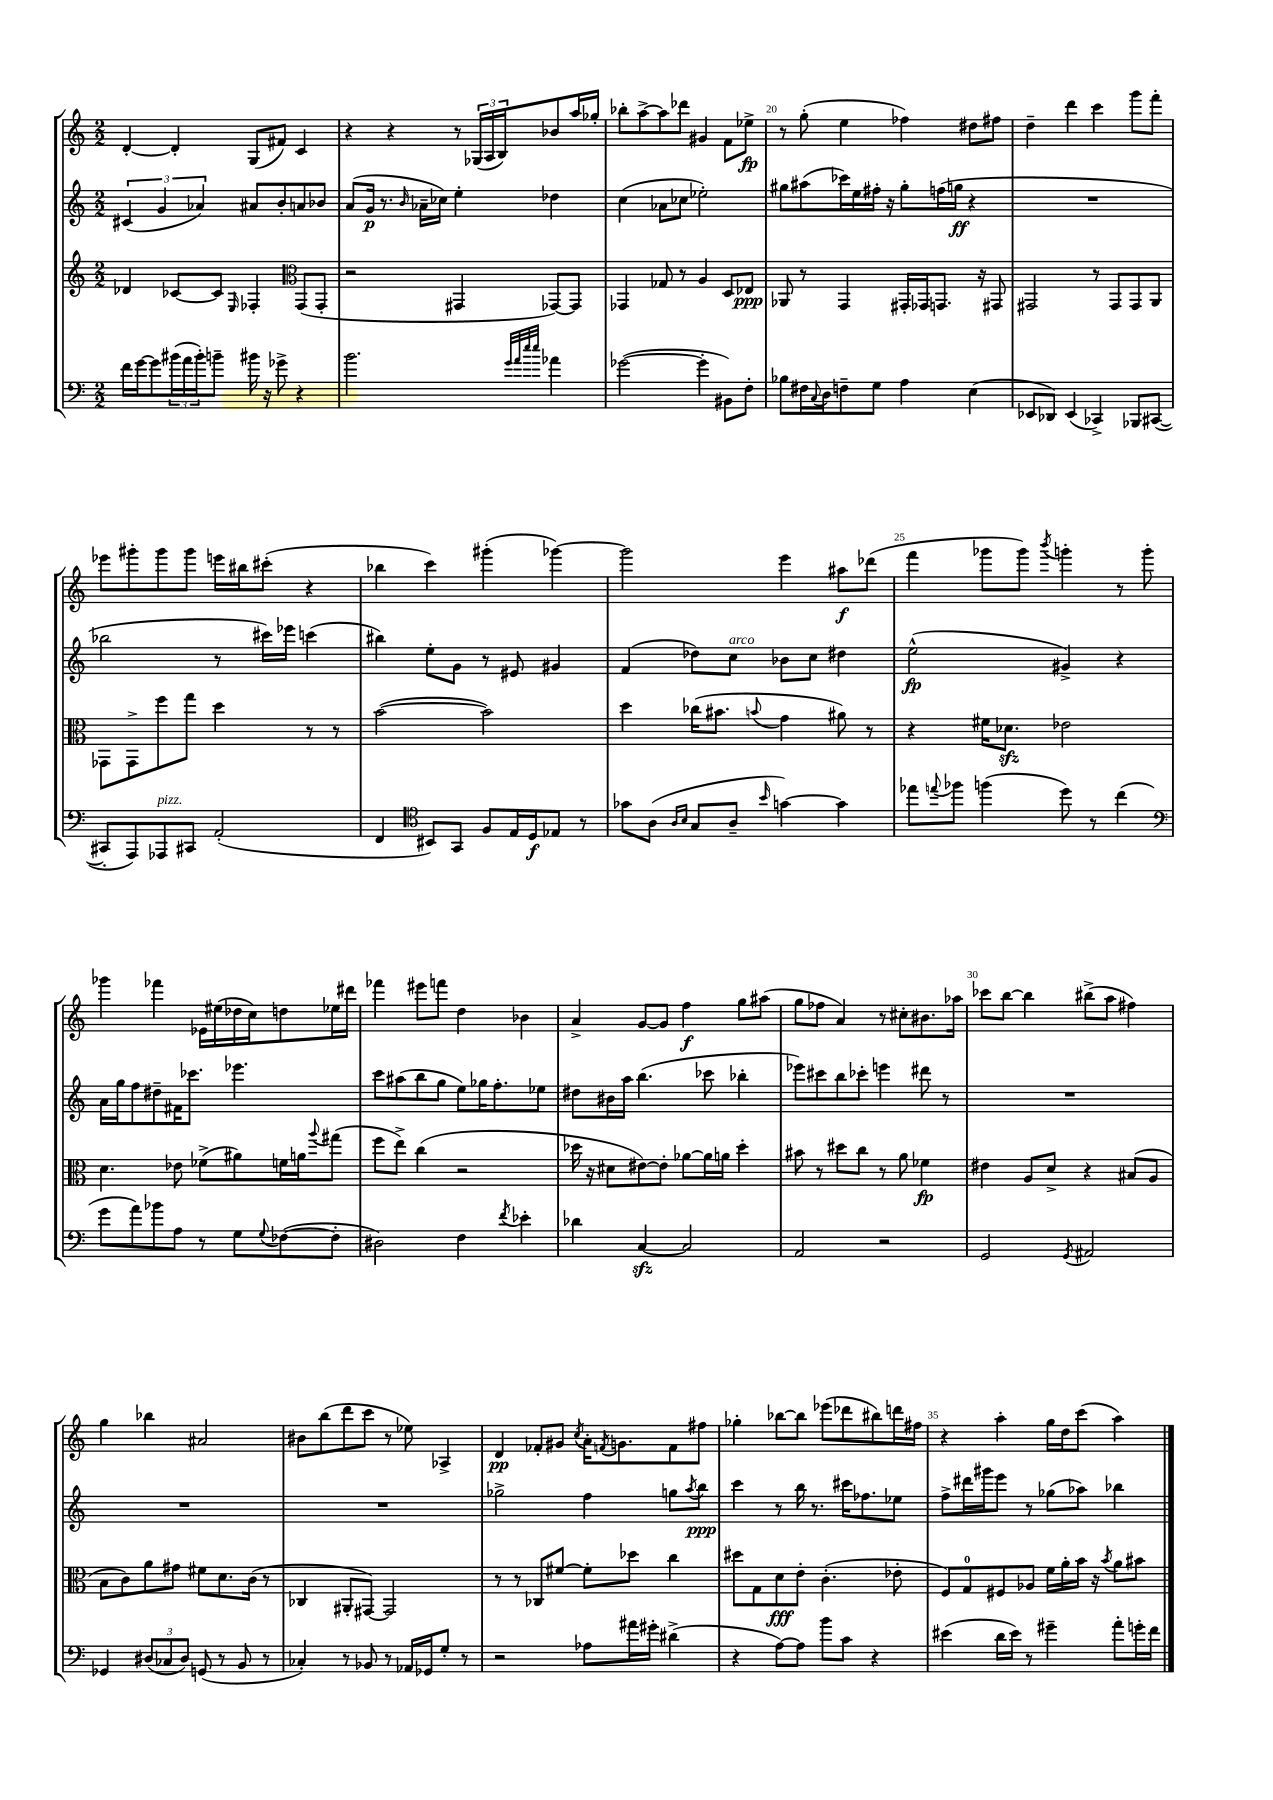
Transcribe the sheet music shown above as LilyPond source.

<<
\new StaffGroup <<
\new Staff = "s0" {
    \clef treble \key c \major \numericTimeSignature \time 2/2
    d'4~-. d'4-. g8( fis'8) c'4 |
    r4 r4 r8 \tuplet 3/2 { ges16( a16 b16) } bes'8 a''16 ges''16-. |
    bes''8-. a''8~-> a''8 des'''8 gis'4 f'8 ees''8->\fp |
    r8 g''8-.( e''4 fes''4) dis''8 fis''8 |
    d''4-- d'''4 c'''4 g'''8 f'''8-. |
    ees'''8 gis'''8-. gis'''8 gis'''8 e'''16 bis''16 cis'''8-.( r4 |
    bes''4 c'''4) gis'''4-.( ges'''4~) |
    ges'''2 e'''4 ais''8\f des'''8( |
    f'''4 ges'''8 ges'''8) \acciaccatura { b'''8 } g'''4-. r8 g'''8-. |
    ges'''4 fes'''4 ees'16 eis''16( des''16 c''16) d''8 ees''16 dis'''16 |
    fes'''4 eis'''8 f'''8 d''4 bes'4 |
    a'4-> g'8~ g'8 f''4\f g''8 ais''8( |
    g''8 fes''8 a'4) r8 cis''8-. bis'8. aes''16 |
    ces'''8 b''8~ b''4 bis''8->( a''8 fis''4) |
    g''4 bes''4 ais'2 |
    bis'8 b''8( d'''8 c'''8 r8 ees''8) aes4-> |
    d'4\pp fes'8-. gis'8 \acciaccatura { c''8 } a'16-. \acciaccatura { f'8 } g'8. f'8 fis''8 |
    ges''4-. bes''8~ bes''8 ees'''8( des'''8 bis''8) d'''16 fis''16 |
    r4 a''4-. g''16 d''16 c'''8( a''4) \bar "|." |
}
\new Staff = "s1" {
    \clef treble \key c \major \numericTimeSignature \time 2/2
    \tuplet 3/2 { cis'4( g'4 aes'4) } ais'8 b'8-. a'8 bes'8 |
    a'8( g'16\p r8. \grace { b'16 } aes'16-- ces''16) e''4-. des''4 |
    c''4( aes'8 ces''8 ees''2-.) |
    gis''8 ais''8( ces'''16) e''16 fis''16-. r16 gis''8-. f''16( g''16\ff r4 |
    R1 |
    bes''2 r8 cis'''16) ees'''16 c'''4( |
    bis''4) e''8-. g'8 r8 eis'8 gis'4 |
    f'4( des''8) c''8^\markup { \italic "arco" } bes'8 c''8 dis''4 |
    e''2-^\fp( gis'4->) r4 |
    a'16 g''16 f''8 dis''8-- fis'16 ces'''8. ees'''4. |
    c'''8 ais''8( b''8 g''8 e''8) ges''16 f''8.-. ees''8 |
    dis''8 bis'16 a''16 b''4.( ces'''8 bes''4-. |
    ees'''8) cis'''8 b''8 ces'''8-. e'''4 dis'''8 r8 |
    R1 |
    R1 |
    R1 |
    ges''2-> f''4 g''8 \acciaccatura { a''8 } b''8\ppp |
    c'''4 r8 b''16 r8. cis'''16 fes''8. ees''8 |
    f''8-> dis'''16 gis'''16 e'''8 r8 ges''8( aes''8) bes''4 \bar "|." |
}
\new Staff = "s2" {
    \clef treble \key c \major \numericTimeSignature \time 2/2
    des'4 ces'8~ ces'8 \grace { e16 } fes4-. \clef alto g,8( g,8-. |
    r2 gis,4 ges,8~) ges,8 |
    ges,4 ges8 r8 a4 d8 ees8\ppp |
    aes,8 r8 g,4 gis,16-. ges,16 g,8. r16 gis,8 |
    gis,2 r8 gis,8 gis,8 a,8 |
    ges,8 ges,8-> f''8 g''8 d''4 r8 r8 |
    b'2~( b'2) |
    d''4 ces''16( bis'8. \appoggiatura { b'8 } g'4 ais'8) r8 |
    r4 fis'16 des'8.\sfz ees'2 |
    d'4. ees'8 fes'8->( ais'8) f'16 a'16 \appoggiatura { a''8 } gis''8( |
    f''8 e''8->) c''4( r2 |
    des''16 r16 dis'8 eis'8~) eis'8-. aes'8~ aes'16 a'16 des''4-. |
    bis'8 r8 dis''8 c''8 r8 a'8 fes'4\fp |
    eis'4 a8 d'8-> r4 bis8( a8 |
    b8 c'8) a'8 gis'8 fis'8 d'8. c'16( r8 |
    ces4 ais,8-. gis,8~) gis,2 |
    r8 r8 ces8 fis'8~ fis'8-. des''8 c''4 |
    dis''8 g8 d'8\fff e'8-. c'4.-.( ees'8-. |
    f8) g8-0 fis8 aes8 f'16 a'16-. b'16 r16 \acciaccatura { b'8 } a'8 bis'8 \bar "|." |
}
\new Staff = "s3" {
    \clef bass \key c \major \numericTimeSignature \time 2/2
    f'16 g'16~ g'8 \tuplet 3/2 { bis'16( a'16 bis'16-.) } b'8-- bis'16 r16 ges'8-> r4 |
    b'2. \grace { g'32 a'32 e''32 e''32 } aes'4 |
    ges'2~( ges'4-. bis,8) f8-. |
    bes8 fis16 \appoggiatura { c8 } d16 f8-- g8 a4 e4( |
    ees,8 des,8) ees,4( ces,4->) bes,,8 cis,8~( |
    cis,8-. a,,8) aes,,8^\markup { \italic "pizz." } cis,8 a,2-.( |
    f,4 \clef tenor bis,8) g,8 f8 e16 d16\f ees8 r8 |
    ges'8 a8( \grace { a16 b16 } g8 a8-- \grace { b'16 } g'4~) g'4 |
    ees''8 \appoggiatura { e''8 } fes''8 f''4( d''8) r8 c''4( |
    \clef bass g'8 a'8) bes'8 a8 r8 g8 \appoggiatura { g8 } fes8~( fes8-. |
    dis2) f4 \acciaccatura { f'8 } ees'4-. |
    des'4 c4~\sfz c2 |
    a,2 r2 |
    g,2 \acciaccatura { g,8 } ais,2 |
    ges,4 \tuplet 3/2 { dis8( ces8 dis8) } g,8( r8 b,8 r8 |
    ces4-.) r8 bes,8 r8 aes,16 ges,16 g8-. r8 |
    r2 aes8 ais'16 gis'16-. dis'4->( |
    r4 a8~) a8 b'8 c'8 r4 |
    eis'4( d'16 eis'16) r8 gis'4-- a'8-. g'16-. f'16 \bar "|." |
}
>>
>>
\layout { \context { \Score currentBarNumber = #17 \override BarNumber.break-visibility = ##(#f #t #t) barNumberVisibility = #(every-nth-bar-number-visible 5) } }
